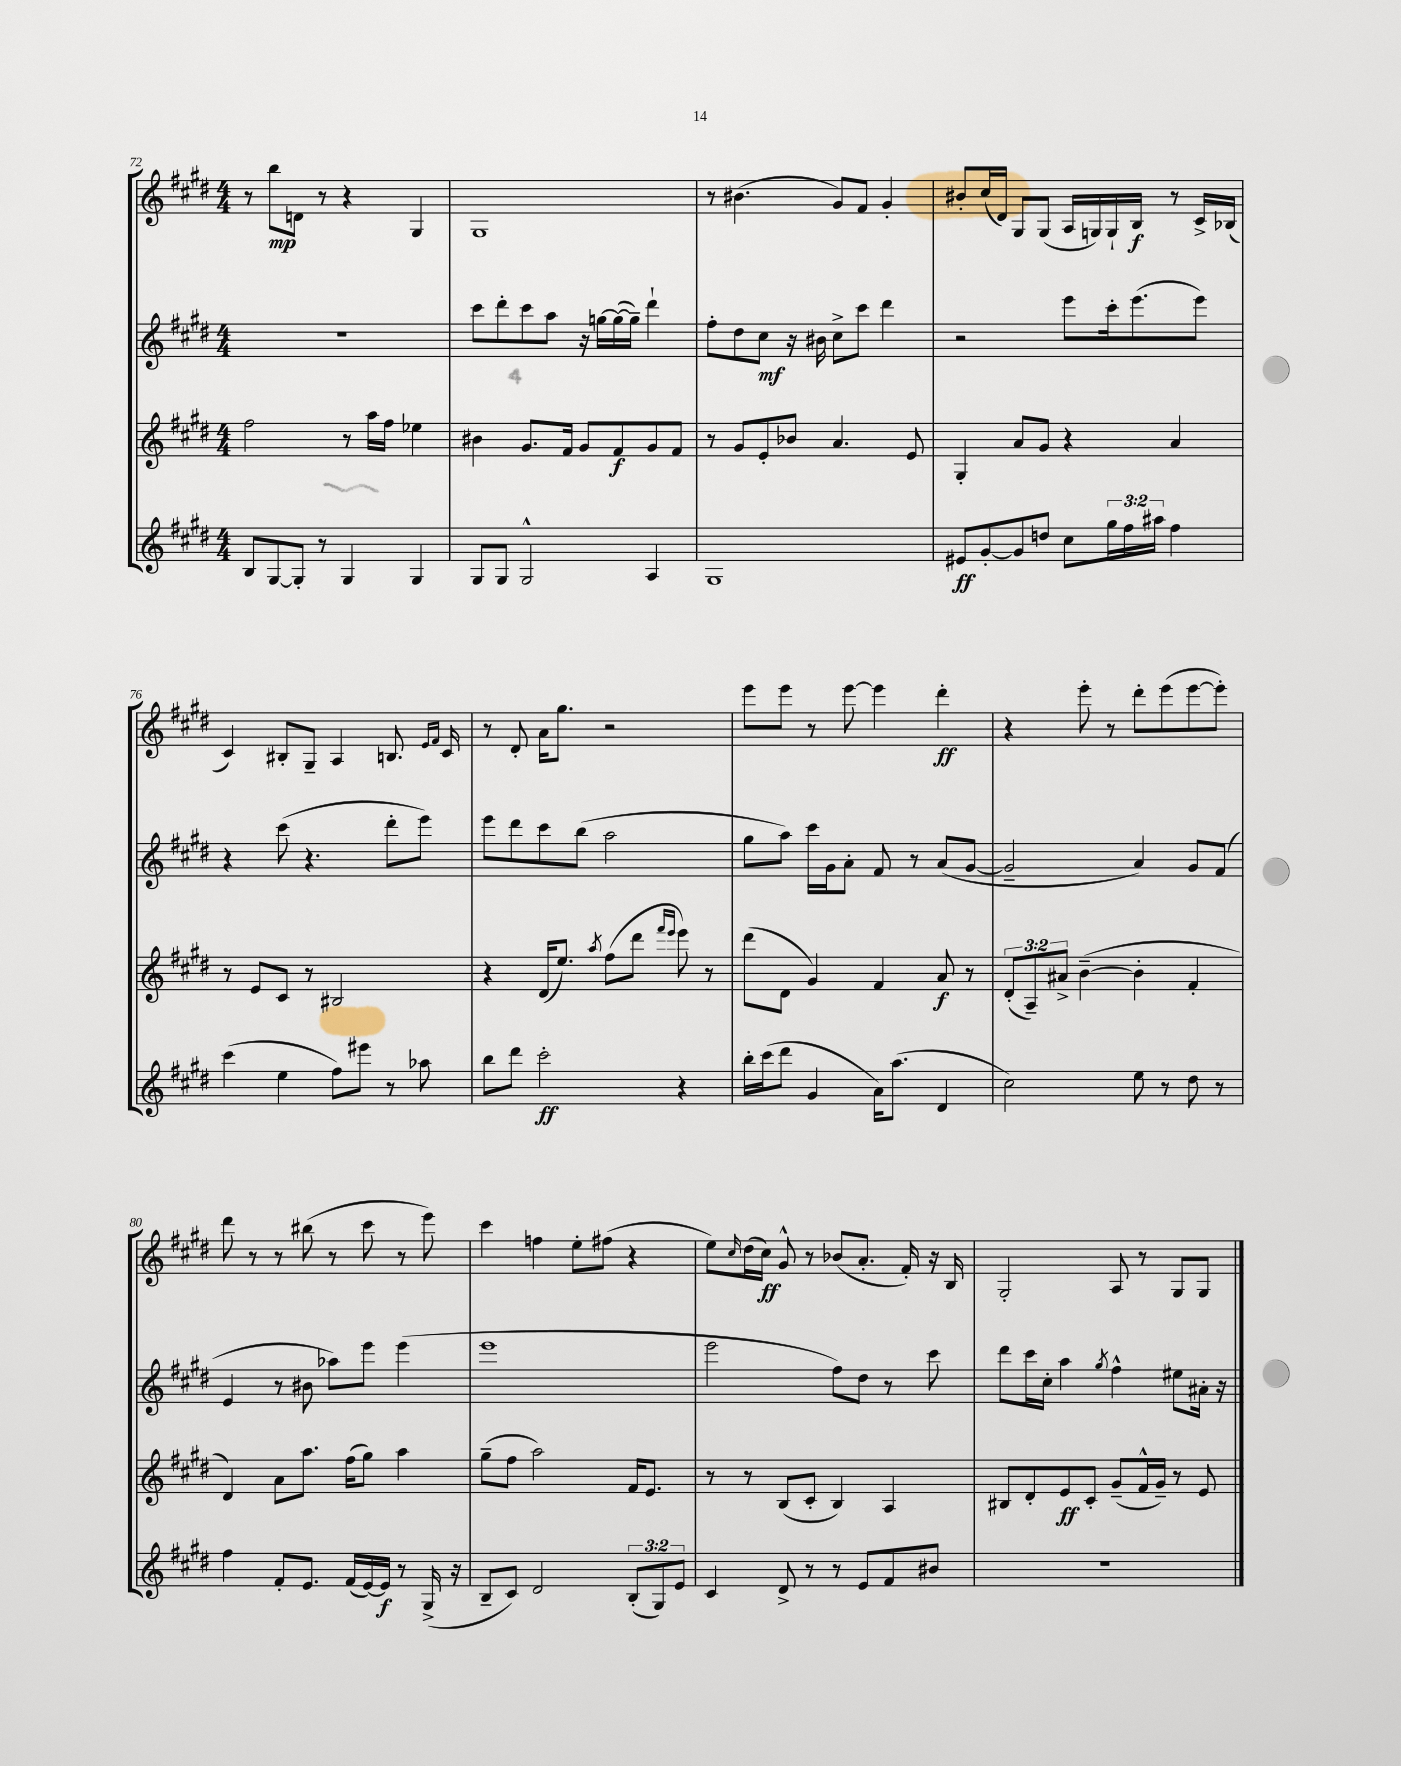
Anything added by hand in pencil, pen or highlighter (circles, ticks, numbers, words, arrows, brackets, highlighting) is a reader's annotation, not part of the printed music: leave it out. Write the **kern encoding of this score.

**kern	**kern	**kern	**kern
*staff4	*staff3	*staff2	*staff1
*clefG2	*clefG2	*clefG2	*clefG2
*k[f#c#g#d#]	*k[f#c#g#d#]	*k[f#c#g#d#]	*k[f#c#g#d#]
*M4/4	*M4/4	*M4/4	*M4/4
8B	2ff#	1r	8r
[8G#	.	.	8bb
8G#']	.	.	8d
8r	.	.	8r
4G#	8r	.	4r
.	16aa	.	.
.	16ff#	.	.
4G#	4ee-	.	4G#
=	=	=	=
8G#	4b#	8ccc#	1G#
8G#	.	8ddd#'	.
2G#^^	8.g#	8ccc#	.
.	.	8aa	.
.	16f#	.	.
.	8g#	16r	.
.	.	[16gg	.
.	8f#	(16gg_	.
.	.	16gg~])	.
4A	8g#	4ddd#`	.
.	8f#	.	.
=	=	=	=
1G#	8r	8ff#'	8r
.	8g#	8dd#	(4.b#
.	8e'	8cc#	.
.	8b-	16r	.
.	.	16b#	.
.	4.a	8cc#^	8g#)
.	.	8ccc#	8f#
.	.	4ddd#	4g#'
.	8e	.	.
=	=	=	=
8e#	4G#'	2r	8b#'
[8g#'	.	.	(16cc#
.	.	.	16d#)
8g#]	8a	.	8G#
8dd	8g#	.	(8G#
8cc#	4r	8eee	16A
.	.	.	16G)
24gg#	.	16ccc#'	16G`
24ff#	.	.	.
.	.	(8.eee	16B
24aa#	.	.	.
4ff#	4a	.	8r
.	.	8eee)	16c#^
.	.	.	(16B-
=	=	=	=
(4ccc#	8r	4r	4c#)
.	8e	.	.
4ee	8c#	(8ccc#	8B#'
.	8r	4.r	8G#~
8ff#)	2B#	.	4A
8eee#	.	.	.
8r	.	8ddd#'	8.B
8aa-	.	8eee)	.
.	.	.	16qqe
.	.	.	16qqf#
.	.	.	16c#
=	=	=	=
8bb	4r	8eee	8r
8ddd#	.	8ddd#	8d#'
2ccc#'	(16d#	8ccc#	16a
.	8.ee)	.	8.gg#
.	.	(8bb	.
.	8qaa	.	.
.	(8ff#	2aa	2r
.	8ddd#	.	.
.	16qqfff#	.	.
.	16qqeee	.	.
4r	8eee)	.	.
.	8r	.	.
=	=	=	=
16bb'	(8ddd#	8gg#	8eee
(16ccc#	.	.	.
8ddd#	8d#	8aa)	8eee
4g#	4g#)	16ccc#	8r
.	.	16g#	.
.	.	8a'	[8eee
16a)	4f#	8f#	4eee]
(8.aa	.	.	.
.	.	8r	.
4d#	8a	(8a	4ddd#'
.	8r	[8g#	.
=	=	=	=
2cc#)	(12d#'	2g#~]	4r
.	12A~)	.	.
.	12a#^	.	.
.	([4b~	.	8eee'
.	.	.	8r
8ee	4b']	4a)	8ddd#'
8r	.	.	(8eee
8dd#	4f#'	8g#	[8eee
8r	.	(8f#	8eee'])
=	=	=	=
4ff#	4d#)	4e	8ddd#
.	.	.	8r
8f#'	8a	8r	8r
8.e	8.aa	8b#	(8bb#
.	.	8aa-)	8r
(16f#	(16ff#	.	.
[16e)	8gg#)	8eee	8ccc#
16e]	.	.	.
8r	4aa	(4eee	8r
(16G#^	.	.	8eee)
16r	.	.	.
=	=	=	=
8B~	(8gg#~	1eee	4ccc#
8c#)	8ff#	.	.
2d#	2aa)	.	4ff
.	.	.	8ee'
.	.	.	(8ff#
(12B'	16f#	.	4r
.	8.e	.	.
12G#)	.	.	.
12e	.	.	.
=	=	=	=
4c#	8r	2eee	8ee)
.	.	.	16qqcc#
.	8r	.	(16dd#
.	.	.	16cc#)
8d#^	(8B	.	8g#^^
8r	8c#'	.	8r
8r	4B)	8ff#)	(8b-
8e	.	8dd#	8.a'
8f#	4A	8r	.
.	.	.	16f#')
8b#	.	8ccc#	16r
.	.	.	16B
=	=	=	=
1r	8B#	8ddd#	2G#'
.	8d#'	16ccc#	.
.	.	16cc#'	.
.	8e	4aa	.
.	8c#'	.	.
.	.	8qgg#	.
.	(8g#~	4ff#^^	8A
.	16f#^^	.	8r
.	16g#~)	.	.
.	8r	8ee#	8G#
.	8e	16a#'	8G#
.	.	16r	.
==	==	==	==
*-	*-	*-	*-
